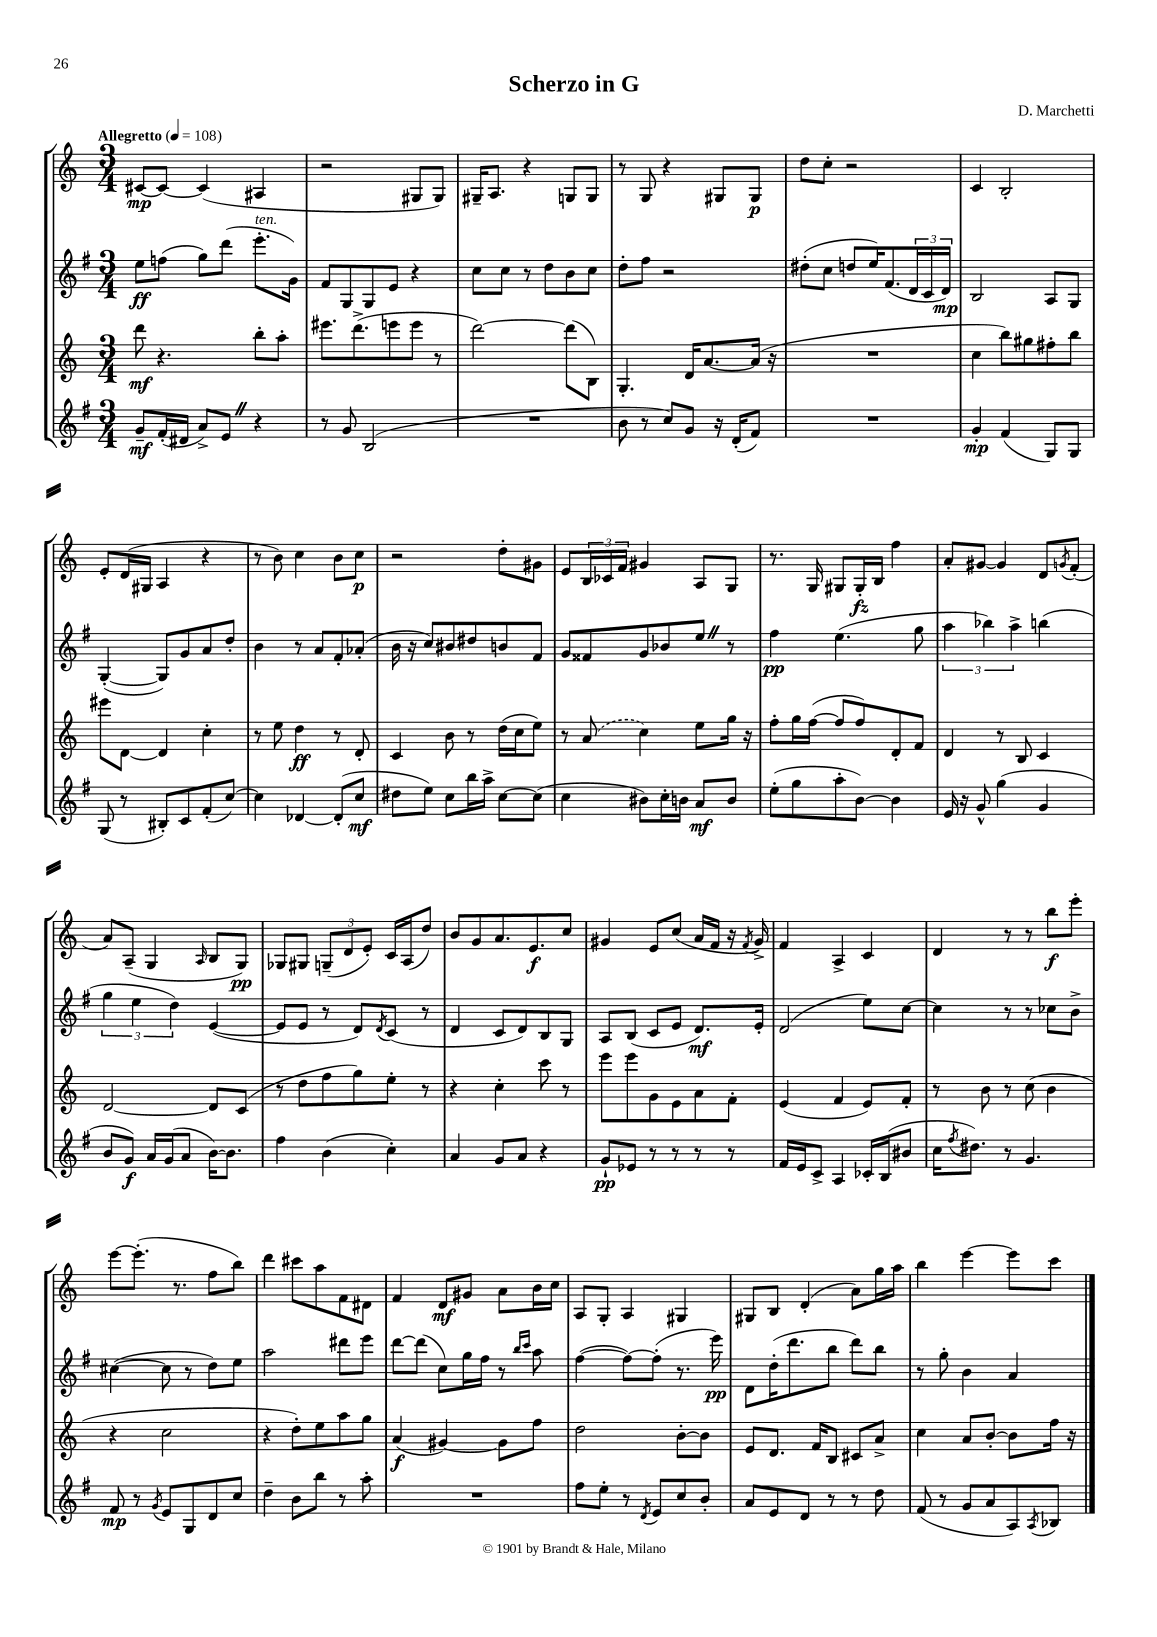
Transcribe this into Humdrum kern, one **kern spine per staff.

**kern	**kern	**kern	**kern
*staff4	*staff3	*staff2	*staff1
*clefG2	*clefG2	*clefG2	*clefG2
*k[f#]	*k[]	*k[f#]	*k[]
*M3/4	*M3/4	*M3/4	*M3/4
*MM108	*MM108	*MM108	*MM108
8g~/L	8ddd\	8ee\L	[8c#/L
(16f#'/L	4.r	(8ff\J	8c#/_J
16d#/JJ	.	.	.
8a^/L)	.	8gg\L)	(4c#/]
8e/J	.	(8ddd\J	.
4r	8bb'\L	8.eee'\L	4A#/
.	8aa'\J	.	.
.	.	16g\Jk)	.
=	=	=	=
8r	8.eee#\L	8f#/L	2r
8g/	.	8G/	.
.	(8.ddd^\	.	.
(2B/	.	8G/	.
.	8eee\	8e/J	.
.	8eee\J	4r	8G#/L
.	8r	.	8G#/J)
=	=	=	=
2.r	[2ddd\)	8cc\L	16G#~/LK
.	.	.	8.A/J
.	.	8cc\J	.
.	.	8r	4r
.	.	8dd\L	.
.	(8ddd\]L	8b\	8G/L
.	8B\J)	8cc\J	8G/J
=	=	=	=
8b\	4.G'/	8dd'\L	8r
8r	.	8ff#\J	8G/
8cc/L)	.	2r	4r
8g/J	16d/LK	.	.
.	[8.a/	.	.
16r	.	.	8G#/L
(16d'/LK	.	.	.
8f#/J)	(16a/]Jk	.	8G#/J
.	16r	.	.
=	=	=	=
2.r	2.r	(8dd#'\L	8dd\L
.	.	8cc\J	8cc'\J
.	.	8dd/L	2r
.	.	16ee/K)	.
.	.	(8.f#/	.
.	.	24d/L	.
.	.	24c/	.
.	.	24d/JJ)	.
=	=	=	=
4g'/	4cc\	2B/	4c/
(4f#/	8bb\L)	.	2B'/
.	8gg#\	.	.
8G/L)	8ff#'\	8A/L	.
8G/J	8bb\J	8G/J	.
=	=	=	=
(8G/	8eee#\L	([4G'/	8e'/L
8r	[8d\J	.	(16d/L
.	.	.	16G#/JJ
8B#'/L)	4d/]	8G/]L)	4A/
8c/	.	8g/	.
(8f#'/	4cc'\	8a/	4r
[8cc/J)	.	8dd'/J	.
=	=	=	=
4cc\]	8r	4b\	8r
.	8ee\	.	8b\)
[4d-/	4dd\	8r	4cc\
.	.	8a/L	.
(8d-'/]L	8r	8f#'/	8b\L
8cc/J	8d'/	(8a-'/J	8cc\J
=	=	=	=
8dd#\L	4c/	16b\	2r
.	.	16r	.
8ee\J)	.	8cc/L)	.
8cc\L	8b\	8b#/	.
16bb\L	8r	8dd#/	.
16aa^\JJ	.	.	.
[8cc\L	(16dd\LL	8b/	8dd'\L
.	16cc\J	.	.
(8cc\]J	8ee\J)	8f#/J	8g#\J
=	=	=	=
4cc\	8r	8g/L	8e/L
.	(8a/	8f##/	24B/L
.	.	.	24c-/
.	.	.	24f/JJ
8b#\L)	4cc\)	8g/	4g#/
16cc'\L	.	8b-/	.
16b\JJ	.	.	.
8a/L	8ee\L	8ee/J	8A/L
8b/J	16gg\Jk	8r	8G/J
.	16r	.	.
=	=	=	=
(8ee'\L	8ff'\L	4ff#\	8.r
8gg\	16gg\L	.	.
.	([16ff\JJ	.	16G/
8aa'\	8ff/]L	(4.ee\	8G#/L
[8b\J)	8ff/)	.	16G#'/L
.	.	.	16B/JJ
4b\]	8d'/	.	4ff\
.	8f/J	8gg\	.
=	=	=	=
16e/	4d/	6aa\	8a'/L
16r	.	.	.
8g^^/	.	.	[8g#/J
.	.	6bb-\)	.
(4gg\	8r	.	4g#/]
.	.	6aa^\	.
.	8B/	.	.
4g/	4c/	(4bb\	8d/L
.	.	.	8qg/
.	.	.	(8f'/J
=	=	=	=
8b/L	[2d/	6gg\	8a/L)
8g/J)	.	.	(8A~/J
.	.	6ee\	.
16a/LL	.	.	4G/
(16g/J	.	.	.
.	.	6dd\)	.
8a/J	.	.	.
.	.	.	16qqA/
[16b\LK)	8d/]L	([4e/	8B/L
8.b\]J	.	.	.
.	(8c/J	.	8G/J)
=	=	=	=
4ff#\	8r	8e/]L	8G-/L
.	8dd\L	8e/J	8G#/J
(4b\	8ff\	8r	(12G~/L
.	.	.	12d/
.	8gg\)	8d/L)	.
.	.	.	12e'/J)
.	.	8qd/	.
4cc'\)	8ee'\J	(8c/J	16c/LL
.	.	.	(16A/J
.	8r	8r	8dd/J)
=	=	=	=
4a/	4r	4d/	8b/L
.	.	.	8g/
8g/L	4cc'\	8c/L	8.a/
8a/J	.	8d/)	.
.	.	.	8.e/
4r	8ccc\	8B/	.
.	8r	8G/J	8cc/J
=	=	=	=
8g`/L	8eee\L	8A/L	4g#/
8e-/J	8eee\	(8B/J	.
8r	8g\	8c/L	8e/L
8r	8e\	8e/J	(8cc/J
8r	8a\	8.d/L)	16a/LL
.	.	.	16f/JJ
8r	8f'\J	.	16r
.	.	.	8qf/
.	.	16e'/Jk	16g#^/)
=	=	=	=
16f#/LL	(4e/	(2d/	4f/
16e/J	.	.	.
8c^/J	.	.	.
4A/	4f/	.	4A^/
16c-'/LL	8e/L)	8ee\L)	4c/
(16B/J	.	.	.
8b#/J	8f'/J	[8cc\J	.
=	=	=	=
16cc\LK	8r	4cc\]	4d/
8qff#/	.	.	.
8.dd#\J)	.	.	.
.	8b\	.	.
8r	8r	8r	8r
4.g/	(8cc\	8r	8r
.	4b\	8cc-\L	8bb\L
.	.	8b^\J	8eee'\J
=	=	=	=
8f#/	4r	([4cc#\	[8eee\L
8r	.	.	(8.eee'\]J
8qg/	.	.	.
8e/L	2cc\	8cc#\]	.
.	.	.	8.r
8G/	.	8r	.
8d/	.	8dd\L)	8ff\L
8cc/J	.	8ee\J	8bb\J)
=	=	=	=
4dd~\	4r	2aa\	4ddd\
8b\L	8dd'\L)	.	8ccc#\L
8bb\J	8ee\	.	8aa\
8r	8aa\	8ddd#\L	8f\
8aa'\	8gg\J	8eee\J	8d#\J
=	=	=	=
2.r	(4a/	[8ddd\L	4f/
.	.	(8ddd\]J	.
.	[4g#/)	8cc\L)	8d/L
.	.	16gg\L	8g#/J
.	.	16ff#\JJ	.
.	8g#\]L	8r	8a\L
.	.	16qqbb/LL	.
.	.	16qqccc/JJ	.
.	8ff\J	8aa\	16b\L
.	.	.	16cc\JJ
=	=	=	=
8ff#\L	2dd\	([4ff#\	8A/L
8ee'\J	.	.	8G'/J
8r	.	8ff#\_L)	4A/
8qd/	.	.	.
8e/L	.	(8ff#'\]J	.
8cc/	[8b'\L	8.r	4G#/
8b'/J	8b\]J	.	.
.	.	16eee\)	.
=	=	=	=
8a/L	8e/L	8d\L	8G#/L
8e/	8.d/J	(16dd'\K	8B/J
.	.	8.ddd\	.
8d/J	.	.	(4d'/
.	16f/LK	.	.
8r	8B/J	8bb\J	.
8r	8c#/L	8ddd\L)	8a\L)
8dd\	8a^/J	8bb\J	16gg\L
.	.	.	16aa\JJ
=	=	=	=
(8f#/	4cc\	8r	4bb\
8r	.	8gg'\	.
8g/L	8a/L	4b\	[4eee\
8a/	[8b'/J	.	.
8A/)	8b\]L	4a/	8eee\]L
8qA/	.	.	.
8B-/J	16ff\Jk	.	8ccc\J
.	16r	.	.
==	==	==	==
*-	*-	*-	*-
